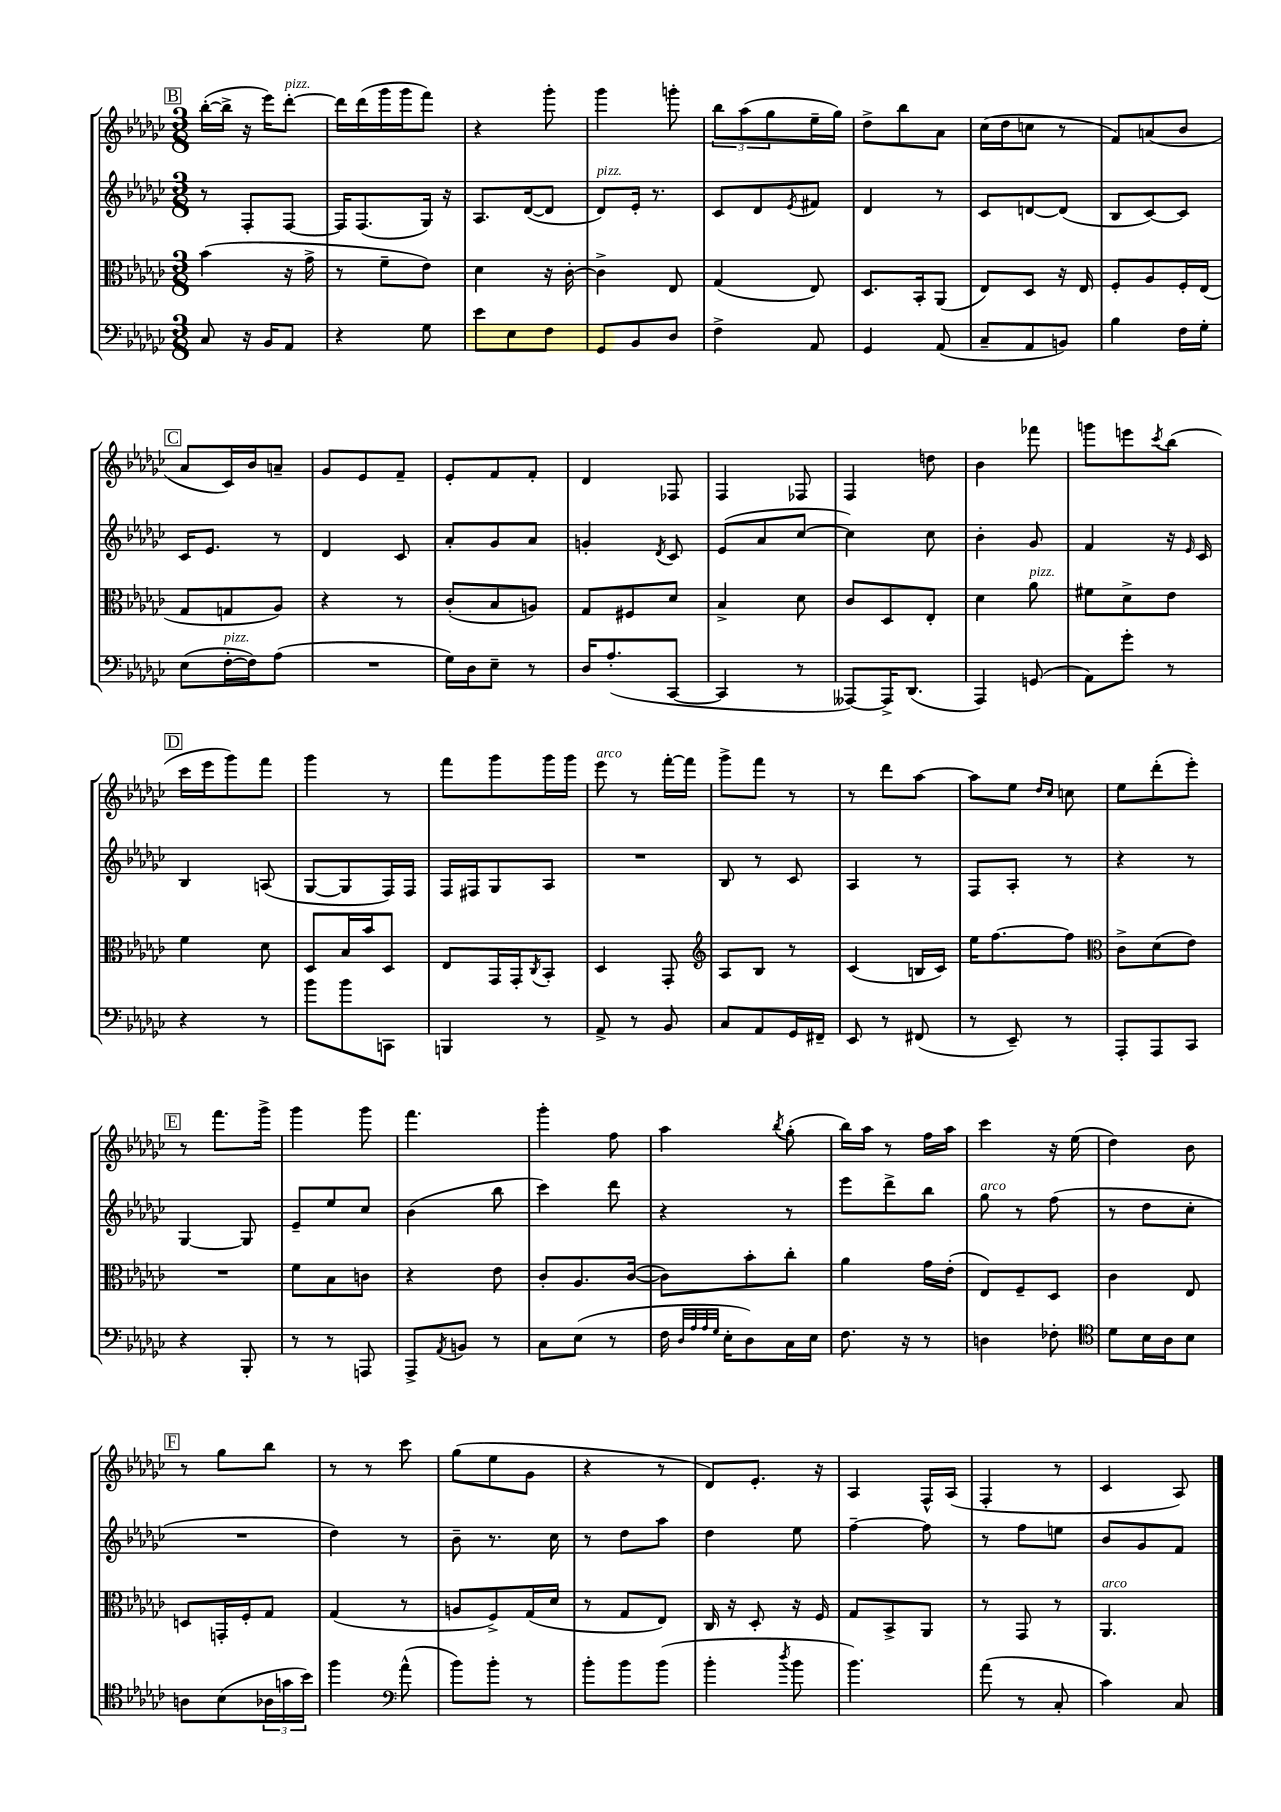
<<
\new StaffGroup <<
\new Staff = "s0" {
    \clef treble \key ges \major \numericTimeSignature \time 3/8
    \mark \markup { \box "B" } bes''16~-.( bes''16-> r16 ees'''16) des'''8~-.^\markup { \italic "pizz." } |
    des'''16 des'''16( ges'''16 ges'''16 f'''8) |
    r4 ges'''8-. |
    ges'''4 g'''8-. |
    \tuplet 3/2 { bes''8 aes''8( ges''8 } ees''16-- ges''16) |
    des''8-> bes''8 aes'8 |
    ces''16( des''16 c''8 r8 |
    f'8) a'8( bes'8 |
    \mark \markup { \box "C" } aes'8 ces'16) bes'16 a'8-- |
    ges'8 ees'8 f'8-- |
    ees'8-. f'8 f'8-. |
    des'4 fes8 |
    f4 fes8 |
    f4 d''8 |
    bes'4 fes'''8 |
    g'''8 e'''8 \acciaccatura { ces'''8 } bes''8( |
    \mark \markup { \box "D" } ces'''16 ees'''16 ges'''8) f'''8 |
    ges'''4 r8 |
    f'''8 ges'''8 ges'''16 ges'''16 |
    ees'''8^\markup { \italic "arco" } r8 f'''16~-. f'''16 |
    ges'''8-> f'''8 r8 |
    r8 des'''8 aes''8~ |
    aes''8 ees''8 \grace { des''16 ces''16 } c''8 |
    ees''8 des'''8-.( ees'''8-.) |
    \mark \markup { \box "E" } r8 f'''8. ges'''16-> |
    ges'''4 ges'''8 |
    f'''4. |
    ges'''4-. f''8 |
    aes''4 \acciaccatura { bes''8 } ges''8-.( |
    bes''16) aes''16 r8 f''16 aes''16 |
    ces'''4 r16 ees''16( |
    des''4) bes'8 |
    \mark \markup { \box "F" } r8 ges''8 bes''8 |
    r8 r8 ces'''8 |
    ges''8( ees''8 ges'8 |
    r4 r8 |
    des'8) ees'8.-. r16 |
    aes4 f16-^ aes16( |
    f4-. r8 |
    ces'4 aes8) \bar "|." |
}
\new Staff = "s1" {
    \clef treble \key ges \major \numericTimeSignature \time 3/8
    \mark \markup { \box "B" } r8 f8-. f8~ |
    f16 f8.( ges16) r16 |
    aes8. des'16~( des'8 |
    des'8^\markup { \italic "pizz." }) ees'16-. r8. |
    ces'8 des'8 \acciaccatura { ees'8 } fis'8 |
    des'4 r8 |
    ces'8 d'8~ d'8( |
    bes8 ces'8~) ces'8 |
    \mark \markup { \box "C" } ces'16 ees'8. r8 |
    des'4 ces'8 |
    aes'8-. ges'8 aes'8 |
    g'4-. \acciaccatura { des'8 } ces'8 |
    ees'8( aes'8 ces''8~ |
    ces''4) ces''8 |
    bes'4-. ges'8 |
    f'4 r16 \grace { ees'16 } ces'16 |
    \mark \markup { \box "D" } bes4 a8( |
    ges8~ ges8 f16) f16 |
    f16 fis16 ges8 aes8 |
    R4. |
    bes8 r8 ces'8 |
    aes4 r8 |
    f8 aes8-. r8 |
    r4 r8 |
    \mark \markup { \box "E" } ges4~ ges8 |
    ees'8-- ees''8 ces''8 |
    bes'4( bes''8 |
    ces'''4) des'''8 |
    r4 r8 |
    ees'''8 des'''8-> bes''8 |
    ges''8^\markup { \italic "arco" } r8 f''8( |
    r8 des''8 ces''8-. |
    \mark \markup { \box "F" } R4. |
    des''4) r8 |
    bes'8-- r8. ces''16 |
    r8 des''8 aes''8 |
    des''4 ees''8 |
    f''4~-- f''8 |
    r8 f''8 e''8 |
    bes'8 ges'8 f'8 \bar "|." |
}
\new Staff = "s2" {
    \clef alto \key ges \major \numericTimeSignature \time 3/8
    \mark \markup { \box "B" } bes'4( r16 ges'16-> |
    r8 f'8-- ees'8) |
    des'4 r16 ces'16~-. |
    ces'4-> ees8 |
    ges4( ees8) |
    des8. bes,16-. aes,8( |
    ees8) des8 r16 ees16 |
    f8-. aes8 f16-. ees16( |
    \mark \markup { \box "C" } ges8 g8 aes8) |
    r4 r8 |
    ces'8-.( bes8 a8) |
    ges8 fis8 des'8 |
    bes4-> des'8 |
    ces'8 des8 ees8-. |
    des'4 aes'8^\markup { \italic "pizz." } |
    fis'8 des'8-> ees'8 |
    \mark \markup { \box "D" } f'4 des'8 |
    des8 bes16 bes'16 des8 |
    ees8 ges,16 ges,16-. \acciaccatura { ces8 } bes,8-. |
    des4 ges,8-. |
    \clef treble aes8 bes8 r8 |
    ces'4( b16 ces'16) |
    ees''16 f''8.~ f''8 |
    \clef alto ces'8-> des'8( ees'8) |
    \mark \markup { \box "E" } R4. |
    f'8 bes8 c'8 |
    r4 ees'8 |
    ces'8-. aes8. ces'16~( |
    ces'8) bes'8-. ces''8-. |
    aes'4 ges'16 ees'16-.( |
    ees8) f8-- des8 |
    ces'4 ees8 |
    \mark \markup { \box "F" } d8 g,16-. f16-. ges8 |
    ges4( r8 |
    a8 f8->) ges16( des'16 |
    r8 ges8 ees8) |
    ces16 r16 des8-. r16 f16 |
    ges8 bes,8-> aes,8 |
    r8 ges,8 r8 |
    aes,4.^\markup { \italic "arco" } \bar "|." |
}
\new Staff = "s3" {
    \clef bass \key ges \major \numericTimeSignature \time 3/8
    \mark \markup { \box "B" } ces8 r16 bes,16 aes,8 |
    r4 ges8 |
    ees'8 ees8 f8 |
    ges,8 bes,8 des8 |
    f4-> aes,8 |
    ges,4 aes,8( |
    ces8-- aes,8 b,8) |
    bes4 f16 ges16-. |
    \mark \markup { \box "C" } ees8( f16~-.^\markup { \italic "pizz." } f16) aes8( |
    R4. |
    ges16) des16 ees8-- r8 |
    des16 aes8.-.( ces,8~ |
    ces,4 r8 |
    aeses,,8~) aeses,,16-> des,8.( |
    aes,,4) g,8( |
    aes,8) ges'8-. r8 |
    \mark \markup { \box "D" } r4 r8 |
    bes'8 bes'8 c,8 |
    b,,4 r8 |
    aes,8-> r8 bes,8 |
    ces8 aes,8 ges,16 fis,16-- |
    ees,8 r8 fis,8( |
    r8 ees,8--) r8 |
    aes,,8-. aes,,8 ces,8 |
    \mark \markup { \box "E" } r4 bes,,8-. |
    r8 r8 a,,8 |
    aes,,8-> \acciaccatura { aes,8 } b,8 r8 |
    ces8 ees8( r8 |
    f16 \grace { des32 aes32 aes32 ges32 } ees16-. des8) ces16 ees16 |
    f8. r16 r8 |
    d4 fes8-. |
    \clef tenor des'8 bes16 aes16 bes8 |
    \mark \markup { \box "F" } a8 bes8( \tuplet 3/2 { aes16 g'16 bes'16) } |
    f''4 \clef bass aes'8-^( |
    bes'8) bes'8-. r8 |
    bes'8-. bes'8 bes'8( |
    bes'4-. \acciaccatura { des''8 } bes'8 |
    bes'4.) |
    aes'8( r8 ces8-. |
    ces'4) ces8 \bar "|." |
}
>>
>>
\layout { \context { \Score \remove "Bar_number_engraver" } }
